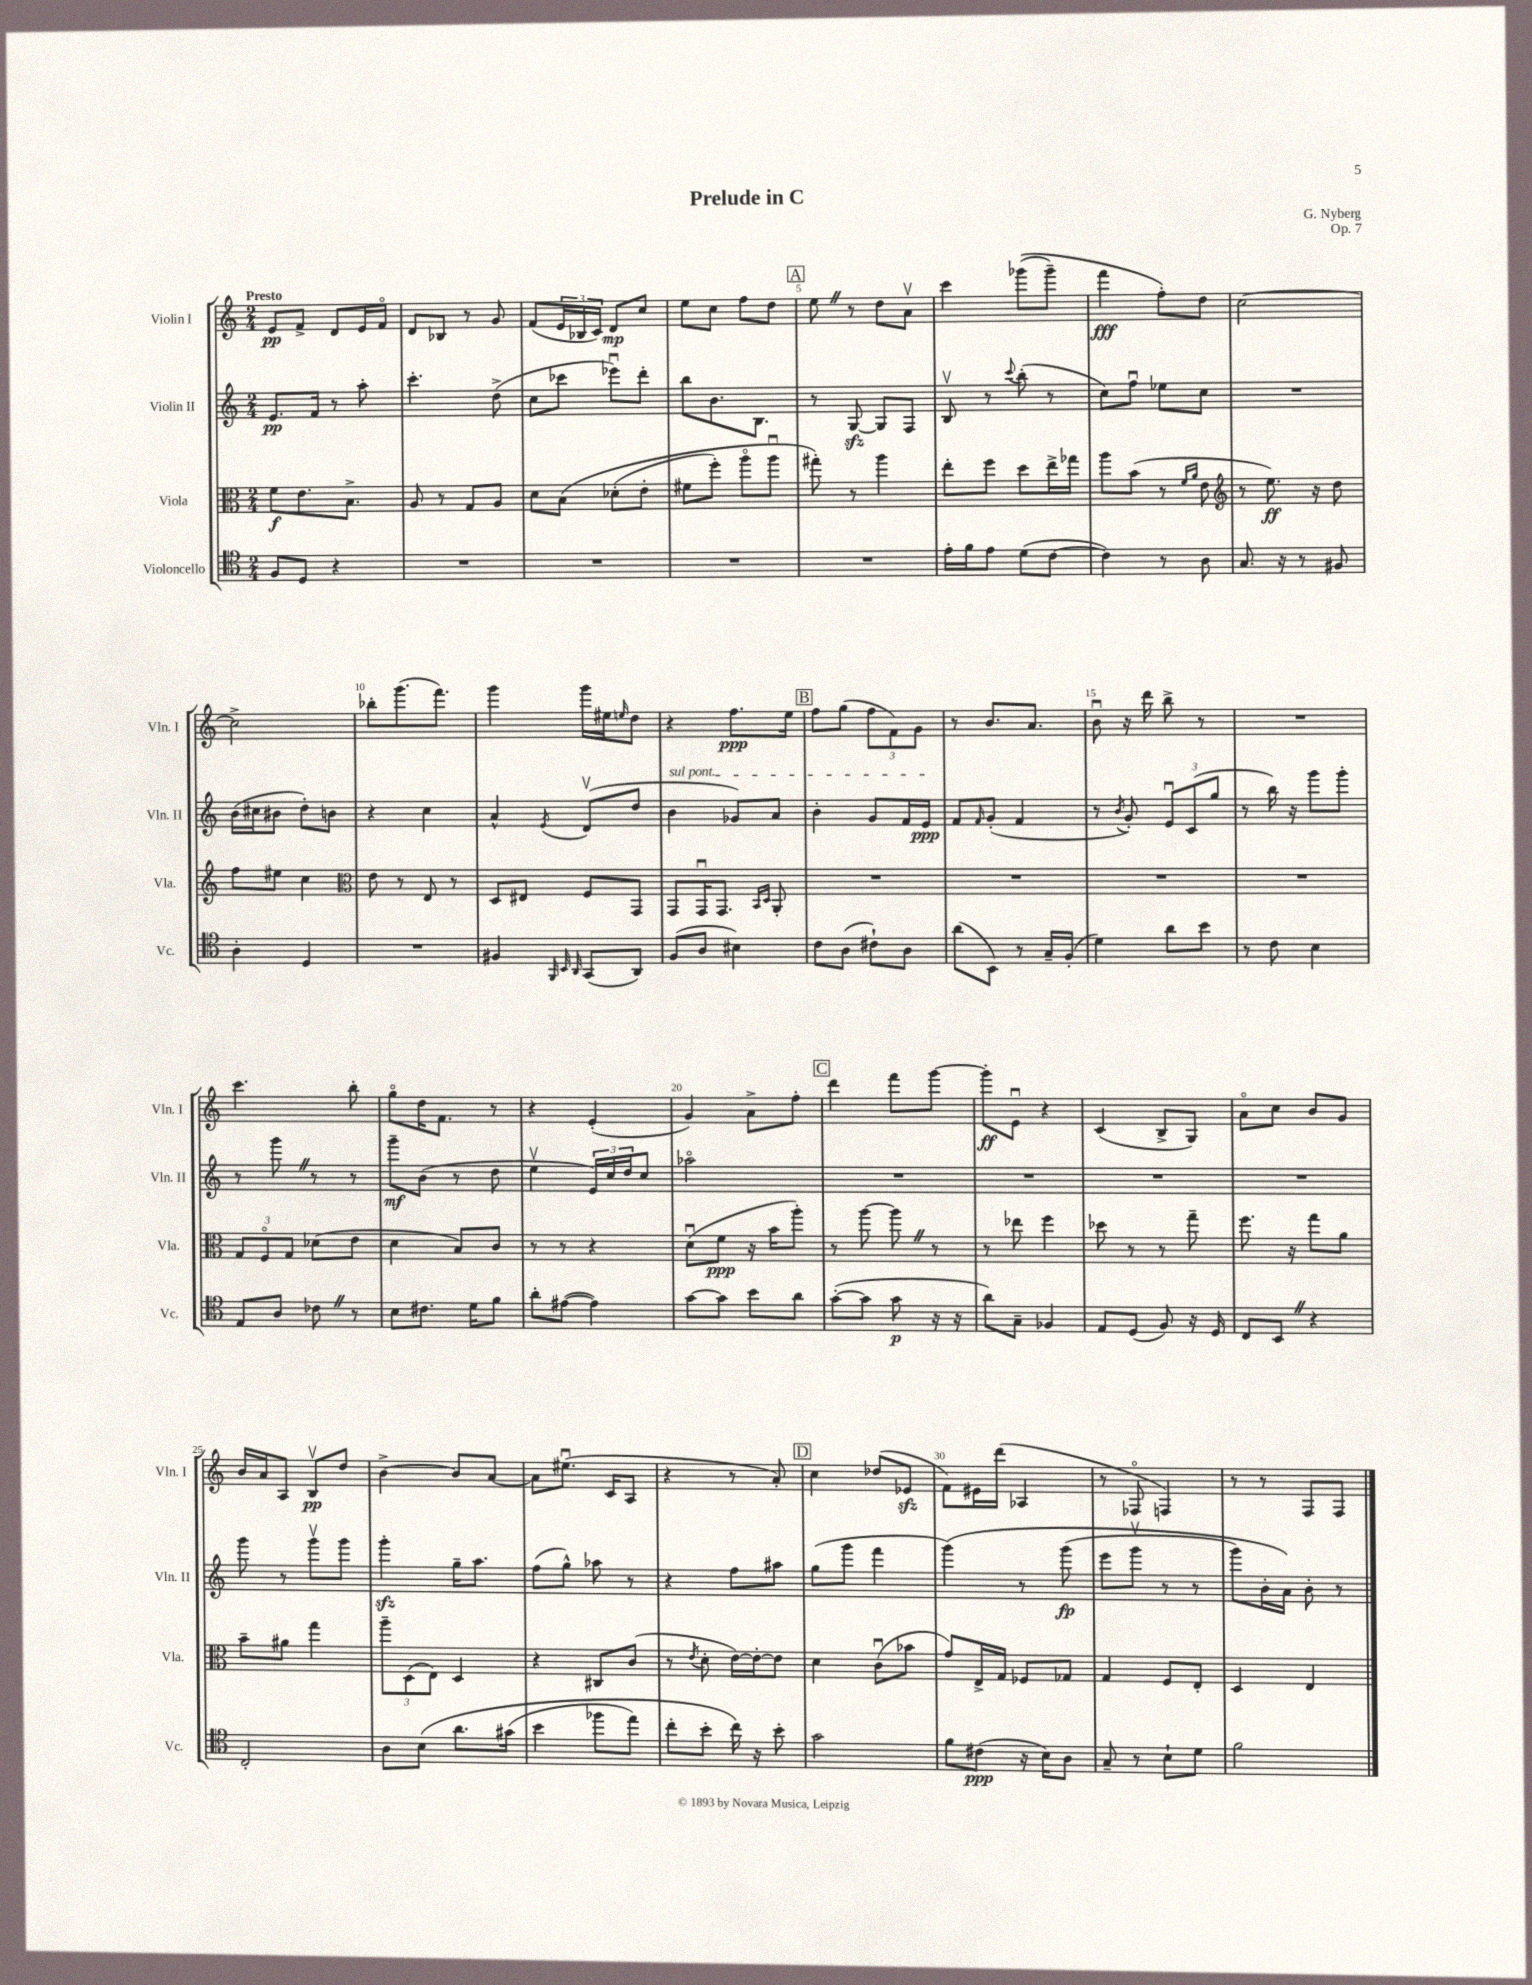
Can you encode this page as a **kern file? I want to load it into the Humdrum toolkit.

**kern	**kern	**kern	**kern
*staff4	*staff3	*staff2	*staff1
*clefC4	*clefC3	*clefG2	*clefG2
*k[]	*k[]	*k[]	*k[]
*M2/4	*M2/4	*M2/4	*M2/4
8F/L	8f\L	8.e/L	8e/L
8D/J	8.e\	.	8f^/J
.	.	16f/Jk	.
4r	.	8r	8d/L
.	8.B^\J	.	.
.	.	8aa'\	16e/L
.	.	.	16fo/JJ
=	=	=	=
2r	8A/	4.ccc'\	8d/L
.	8r	.	8B-/J
.	8G/L	.	8r
.	8A/J	(8dd^\	8g/
=	=	=	=
2r	8d\L	8cc\L	(8f/L
.	&(8B\J	8ccc-\J	24e/L
.	.	.	24B-/
.	.	.	24c/JJ)
.	(8d-'\L	8eee-u\L)	8d/L
.	8e'\J	8ddd'\J	8cc/J
=	=	=	=
2r	8f#\L	8bb\L	8ee\L
.	8ff'\J)	8.b\	8cc\J
.	8aao\L	.	8ff\L
.	.	8.B\J	.
.	8aau\J	.	8dd\J
=	=	=	=
2r	8gg#'\&)	8r	8ee\
.	8r	[8G/	8r
.	4aa\	8G/]L	8dd\L
.	.	8F/J	8av\J
=	=	=	=
16e'\LL	8ee'\L	8Bv/	4ccc\
16f\J	.	.	.
8e\J	8ff\J	8r	.
.	.	8qqccc/	.
(8d\L	8dd\L	(8bb'\	&((8ggg-\L
[8c\J	16ee^\L	8r	8ggg-~\J)
.	16gg-\JJ	.	.
=	=	=	=
4c\])	8aa\L	8cc\L)	4fff\
.	(8b\J	8ffu\J	.
8r	8r	8ee-\L	8ff'\L&)
.	16qqf/LL	.	.
.	16qqa/JJ	.	.
8A\	8e\	8cc\J	8dd\J
=	=	=	=
*	*clefG2	*	*
8.G/	8r	2r	[2cc\
.	8.ee\)	.	.
16r	.	.	.
8r	.	.	.
.	16r	.	.
8F#/	8dd\	.	.
=	=	=	=
4A'\	8ff\L	(16b\LL	2cc^\]
.	.	16cc#\J	.
.	8ee#\J	8b#\J	.
4D/	4cc\	8dd'\L)	.
.	.	8b\J	.
=	=	=	=
*	*clefC3	*	*
2r	8e\	4r	8bb-'\L
.	8r	.	(8.ggg\
.	8E/	4cc\	.
.	.	.	8.fff\J)
.	8r	.	.
=	=	=	=
4F#/	8D/L	4a^^/	4ggg\
.	8E#/J	.	.
32qqFF/	.	.	.
32qqBB/	.	.	.
32qqAA/	.	8qe/	.
(8GG/L	8F/L	(8dv/L	16ggg\LL
.	.	.	16ee#\J
.	.	.	16qqee/
8AA/J)	8GG/J	8dd/J	8dd\J
=	=	=	=
(8F/L	8GG/L	4b\	4r
8A/J	16GGu/K	.	.
.	8.GG/J	.	.
4B#\)	.	8g-/L)	8.ff\L
.	16qqBB/LL	.	.
.	16qqD/JJ	.	.
.	8AA'/	8a/J	.
.	.	.	16ee\Jk
=	=	=	=
8c\L	2r	4b'\	8ff\L
(8A\J	.	.	(8gg\J
8c#`\L)	.	8g/L	12ff\L
.	.	.	12f\)
8A\J	.	16f/L	.
.	.	.	12g\J
.	.	16e/JJ	.
=	=	=	=
(8a\L	2r	8f/L	8r
.	.	16qqf/	.
8BB\J)	.	(8g'/J	8.b/L
8r	.	4f/	.
.	.	.	8.a/J
16G~/LL	.	.	.
(16F'/JJ	.	.	.
=	=	=	=
4d\)	2r	8r	8bu\
.	.	8qb/	.
.	.	8g'/)	16r
.	.	.	16ddd\
8a\L	.	12eu/L	8bb^\
.	.	(12c/	.
8b\J	.	.	8r
.	.	12gg/J	.
=	=	=	=
8r	2r	8r	2r
8c\	.	16bb\)	.
.	.	16r	.
4B\	.	8ggg\L	.
.	.	8ggg'\J	.
=	=	=	=
8E/L	12G/L	8r	4.ccc\
.	12Fo/	.	.
8A/J	.	8ggg\	.
.	12G/J	.	.
8c-\	(8d-\L	8r	.
8r	8e\J	8r	8bb'\
=	=	=	=
8B\L	4d\	8ggg~\L	8ggo\L
8.c#\J	.	(8b\J	16dd\K
.	.	.	8.f\J
.	8B/L)	8r	.
16d\LK	.	.	.
8f\J	8c/J	8dd\	8r
=	=	=	=
8a'\L	8r	4eev\	4r
([8e#\J	8r	.	.
4e#\])	4r	24e/LL)	(4e'/
.	.	24cc/	.
.	.	24dd/J	.
.	.	8cc/J	.
=	=	=	=
[8g\L	(8du\L	2aa-o\	4g/)
8g\]J	8f\J	.	.
8b\L	16r	.	8a^\L
.	16b\LK	.	.
8a\J	8aa'\J)	.	8ff'\J
=	=	=	=
([8g'\L	8r	2r	4ddd\
8g\]J	[8aa\	.	.
8g\	8aa\]	.	8fff\L
16r	8r	.	[8ggg\J
16r	.	.	.
=	=	=	=
8a\L)	8r	2r	8ggg'\]L
8G~\J	8ee-\	.	8eu\J
4F-/	4ff\	.	4r
=	=	=	=
8E/L	8dd-\	2r	(4c/
(8D/J	8r	.	.
8F/)	8r	.	8B^/L
16r	8gg~\	.	8G/J)
16D/	.	.	.
=	=	=	=
8C/L	8.ff\	2r	8ao\L
8BB/J	.	.	8cc\J
.	16r	.	.
4r	8gg\L	.	8b/L
.	8a\J	.	8g/J
=	=	=	=
2C'/	8b~\L	8ggg\	16b/LL
.	.	.	16a/J
.	8a#\J	8r	8A/J
.	4gg\	8gggv\L	8Bv/L
.	.	8ggg\J	8dd/J
=	=	=	=
8A\L	12aa~\L	4ggg'\	[4b^\
.	(12D\	.	.
&(8B\J	.	.	.
.	12E\J)	.	.
8.a\L	4D/	16gg~\LK	8b/]L
.	.	8.aa\J	.
.	.	.	[8a/J
(16g#\Jk	.	.	.
=	=	=	=
4b\	4r	(8ff\L	8a\]L
.	.	8gg^^\J)	(8.ee#u\J
8ff-\L	8C#/L	8aa-\	.
.	.	.	16c/LK
8ee\J)	(8c/J	8r	8A/J
=	=	=	=
8cc'\L	8r	4r	4r
.	8qe/	.	.
8b'\J	8d'\	.	.
16cc\&)	[16e\LL)	8ff\L	8r
16r	16e'\_J	.	.
8b'\	8e\]J	8aa#\J	8a'/)
=	=	=	=
2g\	4d\	(8gg\L	4cc\
.	.	8ggg\J	.
.	(8cu\L	4fff\	(8dd-/L
.	8b-\J	.	8e-/J
=	=	=	=
8f\L	8g/L)	&(4ggg\)	8f\L)
(8c#\J	16E^/L	.	16e#\L
.	16G/JJ	.	(16ddd\JJ
16r	8F-/L	8r	4A-/
16B\LK)	.	.	.
8A\J	8G-/J	(8ggg\	.
=	=	=	=
8G~/	4G/	8eee\L	8r
8r	.	8gggv\J	8F-o/
8B`\L	8F/L	8r	4F/)
8d\J	8E'/J	8r	.
=	=	=	=
2f\	4D/	8ggg\L)	8r
.	.	16b'\L	8r
.	.	16a\JJ&)	.
.	4E/	8b'\	8F/L
.	.	8r	8F/J
==	==	==	==
*-	*-	*-	*-
